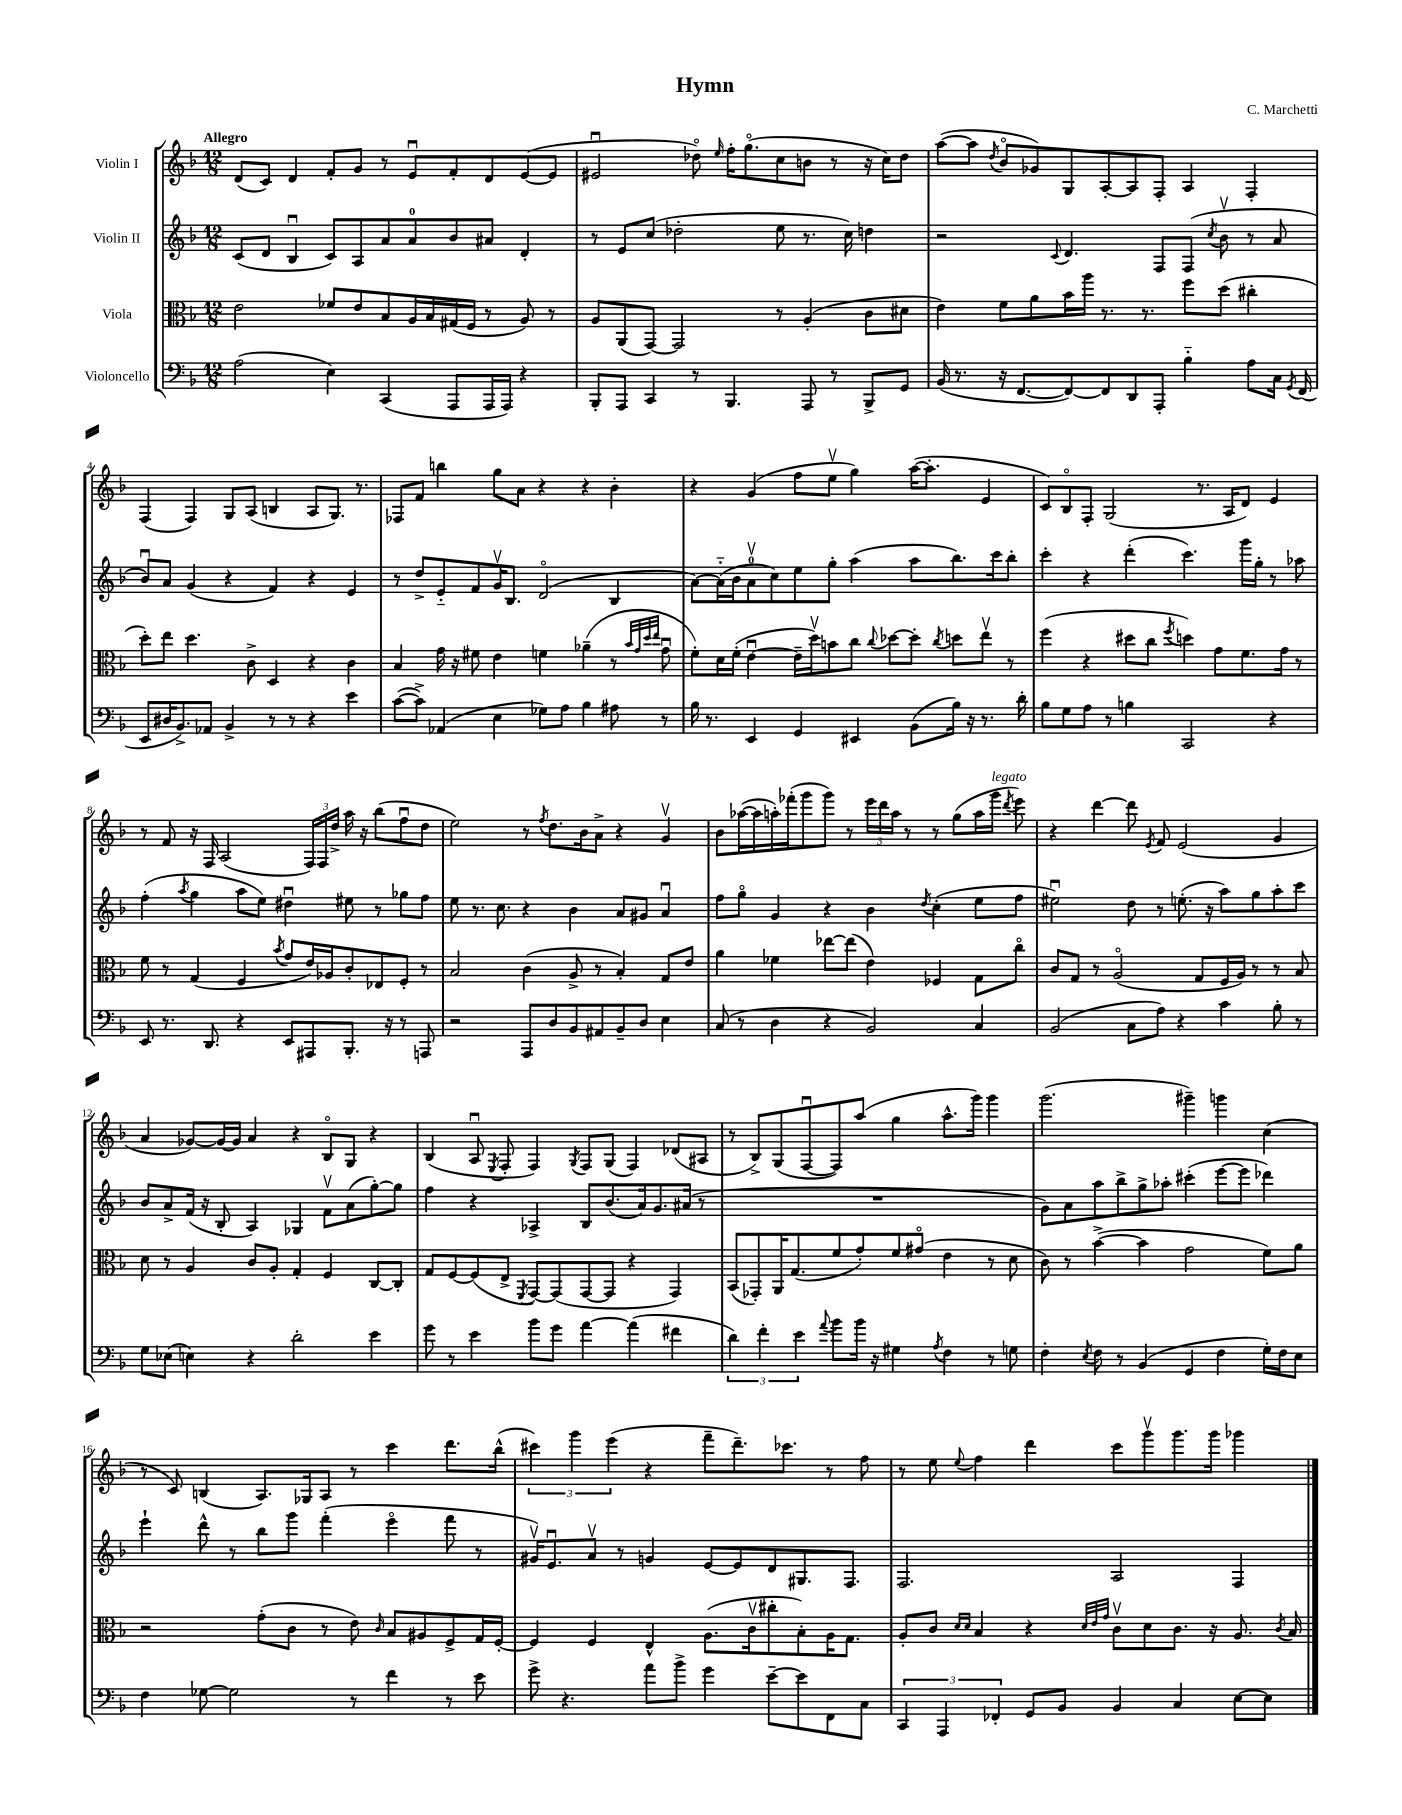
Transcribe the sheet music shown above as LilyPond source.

\header { title = "Hymn" composer = "C. Marchetti" }
<<
\new StaffGroup <<
\new Staff = "s0" \with { instrumentName = "Violin I" } {
    \clef treble \key f \major \numericTimeSignature \time 12/8 \tempo "Allegro"
    \autoBeamOff d'8[( c'8]) d'4 f'8[-. g'8] r8 e'8[\downbow f'8-. d'8 e'8~( e'8] |
    eis'2\downbow des''8\flageolet) \grace { e''16 } f''16[-. g''8.\flageolet( c''8 b'8] r8 r16 c''16[) des''8] |
    a''8[~( a''8] \acciaccatura { d''8 } bes'8[\flageolet ges'8) g8 a8~-. a8 f8]-. a4 f4-. |
    f4( f4) g8[ a8]( b4 a8[ g8.]) r8. |
    fes8[ f'8] b''4 g''8[ a'8] r4 r4 bes'4-. |
    r4 g'4( f''8[ e''8]\upbow g''4) a''16[~( a''8.]-. e'4 |
    c'8[) bes8\flageolet f8]-. g2( r8. a16[ d'8]) e'4 |
    r8 f'8 r16 f16 a2( \tuplet 3/2 { f16[) f16 d''16]-> } a''16 r16 bes''8[( f''8\downbow d''8] |
    e''2) r8 \acciaccatura { f''8 } d''8.[ bes'16 a'8]-> r4 g'4\upbow |
    bes'8[ aes''16~( aes''16 a''16-.) fes'''16-.( g'''8 g'''8]) r8 \tuplet 3/2 { e'''16[ d'''16 a''16] } r8 r8 g''8[( a''16 g'''16]^\markup { \italic "legato" } \acciaccatura { d'''8 } e'''8) |
    r4 d'''4~ d'''8 \acciaccatura { e'8 } f'8 e'2( g'4 |
    a'4 ges'8[~) ges'16~ ges'16] a'4 r4 bes8[\flageolet g8] r4 |
    bes4( a8\downbow \acciaccatura { e8 } f8-. f4) \acciaccatura { g8 } f8[ g8]( f4) des'8[( ais8] |
    r8 bes8[->) g8( f8~\downbow f8) a''8]( g''4 a''8.[-^ g'''16]) g'''4 |
    g'''2.( gis'''4--) g'''4 c''4( |
    r8 c'8) b4( a8.[) ges16 a8] r8 c'''4 d'''8.[ bes''16]-^( |
    \tuplet 3/2 { cis'''4) g'''4 e'''4( } r4 f'''8[-- d'''8.--) ces'''8.] r8 f''8 |
    r8 e''8 \appoggiatura { e''8 } f''4 d'''4 c'''8[ g'''8\upbow g'''8. g'''16] ges'''4 \bar "|." |
}
\new Staff = "s1" \with { instrumentName = "Violin II" } {
    \clef treble \key f \major \numericTimeSignature \time 12/8
    \autoBeamOff c'8[( d'8] bes4\downbow c'8[) a8 a'8 a'8-0 bes'8 ais'8] d'4-. |
    r8 e'8[ c''8]( des''2-. e''8 r8. c''16) d''4 |
    r2 \appoggiatura { c'8 } d'4. f8[ f8]( \acciaccatura { c''8 } bes'8\upbow r8 a'8 |
    bes'8[\downbow) a'8] g'4( r4 f'4) r4 e'4 |
    r8 d''8[-> e'8-_ f'8 g'16\upbow bes8.] d'2\flageolet( bes4 |
    a'8[~) a'16-_( bes'16 a'8-0\upbow c''8) e''8 g''8]-. a''4( a''8[ bes''8.) c'''16 bes''8]-. |
    c'''4-. r4 d'''4-.( c'''4.) g'''16[ g''16]-. r8 aes''8 |
    f''4-.( \acciaccatura { a''8 } g''4 a''8[ e''8]) dis''4\downbow eis''8 r8 ges''8[ f''8] |
    e''8 r8. c''8. r4 bes'4 a'8[ gis'8] a'4\downbow |
    f''8[ g''8]\flageolet g'4 r4 bes'4 \acciaccatura { d''8 } c''4-.( e''8[ f''8] |
    eis''2\downbow) d''8 r8 e''8.-.( r16 a''8[) g''8 a''8-. c'''8] |
    bes'8[ a'8-> f'16]( r16 bes8-. a4) ges4 f'8[\upbow a'8( g''8~-.) g''8] |
    f''4 r4 aes4-> bes8[ bes'8.( a'16) g'8. ais'16]( r8 |
    R1. |
    g'8[) a'8 a''8 bes''8-> g''8-> aes''8]-. cis'''4-.( e'''8[~ e'''8] des'''4) |
    e'''4-! d'''8-^ r8 bes''8[ g'''8] f'''4-.( e'''4\flageolet f'''8 r8 |
    gis'16[\upbow) e'8.\downbow a'8]\upbow r8 g'4 e'8[~ e'8 d'8 gis8. f8.] |
    f2. a2 f4 \bar "|." |
}
\new Staff = "s2" \with { instrumentName = "Viola" } {
    \clef alto \key f \major \numericTimeSignature \time 12/8
    \autoBeamOff e'2 fes'8[ e'8 bes8 a16 bes16 gis16( f16] r8 a8) r8 |
    a8[ a,8( g,8]~) g,2 r8 a4-.( c'8[ dis'8] |
    e'4) f'8[ a'8 bes'16 a''16] r8. r8. f''8[ d''8]( cis''4-. |
    d''8[-.) e''8] d''4. c'8-> d4 r4 c'4 |
    bes4 g'16 r16 fis'8 e'4 f'4 aes'4--( r8 \grace { bes'32[ g'32 d''32 e''32] } g'8\downbow |
    f'8[-.) d'16 f'16]-.( e'4~\downbow e'16[-- d''16\upbow) b'8 c''8] \appoggiatura { c''8 } des''8[~ des''8]-. \acciaccatura { c''8 } d''8[ e''8]\upbow r8 |
    f''4( r4 dis''8[ c''8] \acciaccatura { f''8 } d''4) g'8[ f'8. g'16] r8 |
    f'8 r8 g4( f4 \acciaccatura { bes'8 } g'8[ e'16) aes16 c'8-. ees8 f8]-. r8 |
    bes2 c'4( a8-> r8 bes4-.) g8[ e'8] |
    a'4 fes'4 ees''8[~ ees''8]( e'4) fes4 g8[ c''8]\flageolet |
    c'8[ g8] r8 a2\flageolet( g8[ f16 a16]) r8 r8 bes8 |
    d'8 r8 a4 c'8[ a8]-. g4-. f4 c8[~ c8]-. |
    g8[ f8~ f8( e8]-> \acciaccatura { f,8 } g,8[~) g,8( g,8~ g,8] r4 g,4) |
    bes,8[( ges,8-.) a,16 g8.( f'8 g'8-.) f'8 gis'8]\flageolet( e'4 r8 d'8 |
    c'8) r8 bes'4~->( bes'4 g'2 f'8[) a'8] |
    r2 g'8[-.( c'8] r8 e'8) \grace { c'16 } bes8[ ais8 f8-> g16 f16]~-. |
    f4 f4 e4-^ a8.[( c'16\upbow cis''8-. bes8-.) a16 g8.] |
    a8[-. c'8] \grace { d'16[ d'16] } bes4 r4 \grace { d'32[ e'32 g'32] } c'8[\upbow d'8 c'8.] r16 a8. \acciaccatura { c'8 } bes16 \bar "|." |
}
\new Staff = "s3" \with { instrumentName = "Violoncello" } {
    \clef bass \key f \major \numericTimeSignature \time 12/8
    \autoBeamOff a2( e4) c,4( a,,8[ a,,16 a,,16]) r4 |
    bes,,8[-. a,,8] c,4 r8 bes,,4. a,,8 r8 bes,,8[-> g,8] |
    bes,16( r8. r16 f,8.[~ f,8~) f,8 d,8 a,,8]-. bes4-_ a8[ c16] \acciaccatura { g,8 } f,16( |
    e,8[ dis16 bes,8.->) aes,8] bes,4-> r8 r8 r4 e'4 |
    c'8[~( c'8]->) aes,4( e4 ges8[) a8] bes4 ais8 r8 |
    bes16 r8. e,4 g,4 eis,4 bes,8[( bes16]) r16 r8. d'16-. |
    bes8[ g8 a8] r8 b4 c,2 r4 |
    e,8 r8. d,8. r4 e,8[ ais,,8 bes,,8.]-. r16 r8 a,,8 |
    r2 a,,8[ d8 bes,8 ais,8 bes,8-- d8] e4 |
    c8( r8 d4 r4 bes,2) c4 |
    bes,2( c8[ a8]) r4 c'4 bes8-. r8 |
    g8[ ees8]( e4) r4 d'2-. e'4 |
    g'8 r8 e'4 bes'8[ g'8] a'4~ a'4( fis'4 |
    \tuplet 3/2 { d'4) f'4-. e'4 } \appoggiatura { a'8 } bes'8[ bes'16] r16 gis4 \acciaccatura { a8 } f4 r8 g8 |
    f4-. \acciaccatura { e8 } f8 r8 bes,4( g,4 f4 g16[-.) f16 e8] |
    f4 ges8~ ges2 r8 f'4 r8 e'8 |
    g'8-> r4. a'8[ bes'8]-> g'4 e'8[~-- e'8 f,8 c8] |
    \tuplet 3/2 { c,4 a,,4 fes,4-. } g,8[ bes,8] bes,4 c4 e8[~ e8] \bar "|." |
}
>>
>>
